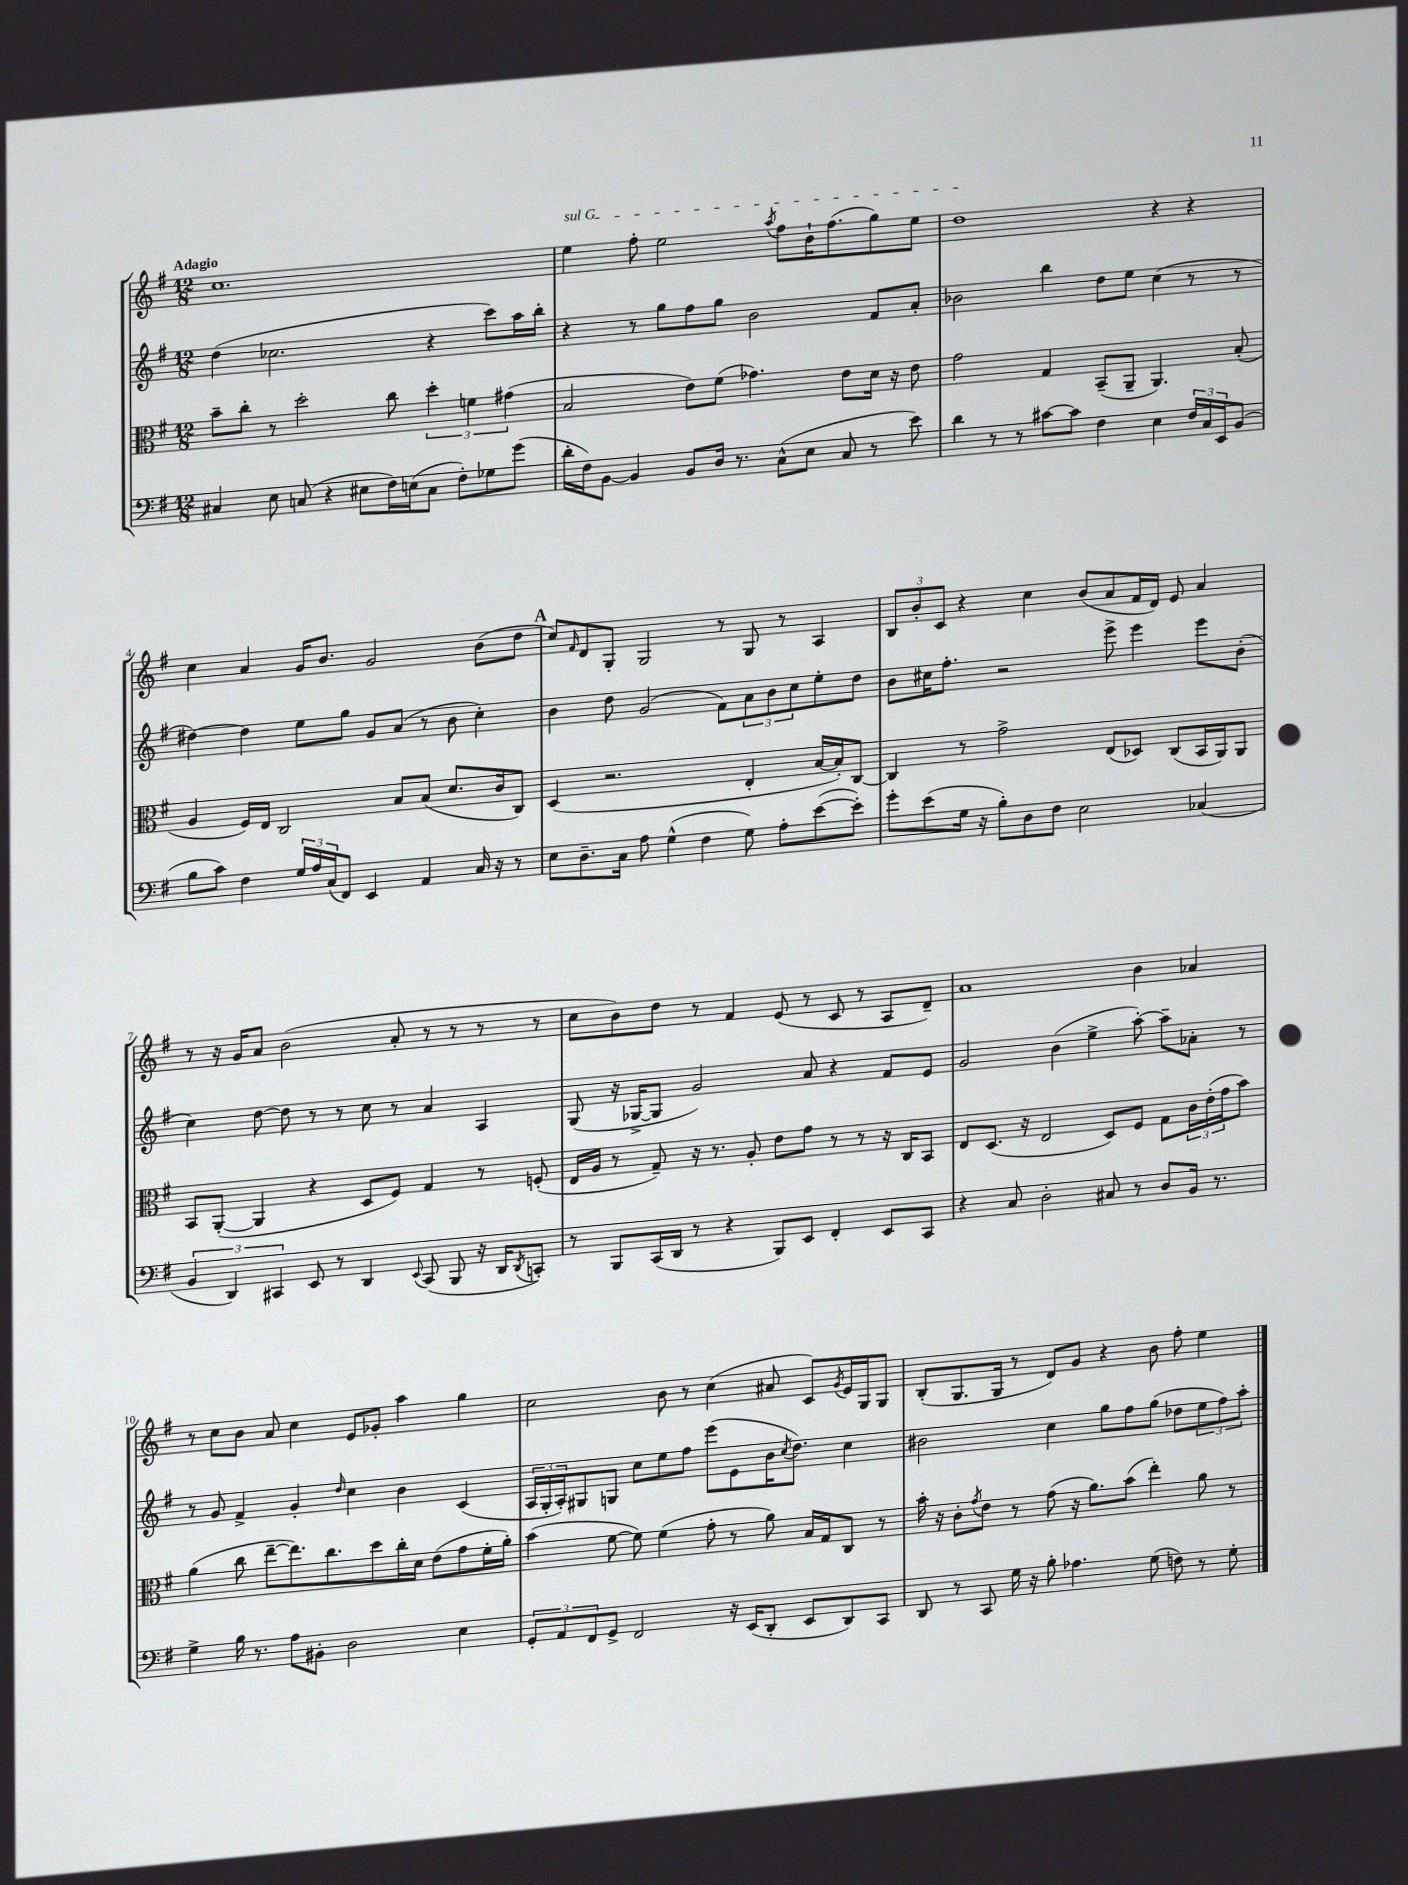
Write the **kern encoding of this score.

**kern	**kern	**kern	**kern
*part4	*part3	*part2	*part1
*staff4	*staff3	*staff2	*staff1
*clefF4	*clefC3	*clefG2	*clefG2
*k[f#]	*k[f#]	*k[f#]	*k[f#]
*M12/8	*M12/8	*M12/8	*M12/8
=1	=1	=1	=1
!	!	!	!LO:TX:a:B:t=Adagio
4C#X/	8b~\L	(4dd\	1.cc
.	8cc'\J	.	.
8E\	8r	2.cc-X\	.
(8Cn/	2dd'\	.	.
4r	.	.	.
8E#X\L	.	.	.
16F#\L)	8cc\	.	.
(16En\J	.	.	.
8C\J	6dd'\	4r	.
8F#'\L)	.	.	.
.	6fn\	.	.
8G-X\	.	8ccc\L)	.
.	(6g#X\	.	.
(8g\J	.	16aa\L	.
.	.	16bb'\JJ	.
=2	=2	=2	=2
!	!	!	!LO:TX:a:i:t=sul G
16d'\LL	2B/	4r	4ee\
16F#\J)	.	.	.
[8BB\J	.	.	.
4BB/]	.	8r	8ff#'\
.	.	8gg\L	2ee\
8BB/L	8e\L)	8ff#\	.
16D/Jk	(8f#\J	8gg\J	.
8.r	.	.	.
.	4.g-X\)	2b\	.
.	.	.	8qaa/
(8C^^\L	.	.	8ff#\L
8E\J	.	.	16b`\K
.	.	.	(8.ff#\
8C/	8e\L	.	.
8r	16d\Jk	8f#/L	8gg\)
.	16r	.	.
8e\)	8e\	8a'/J	8ee\J
=3	=3	=3	=3
4d\	2g\	2b-X\	1dd
8r	.	.	.
8r	.	.	.
[8c#X\L	4G/	4bb\	.
8c#\J]	.	.	.
4F#\	(8BB~/L	8dd\L	.
.	8AA~/J	8ee\J	.
4E\	4.AA/)	(4cc\	4r
24F#/LL	.	8r	4r
24C/	.	.	.
24EE/J	.	.	.
(8BB/J	(8B'/	8r	.
!!LO:LB:g=z
=4	=4	=4	=4
8B\L	4A/	[4dd#X\)	4cc\
8c\J)	.	.	.
4F#\	16F#/LL)	4dd#\]	4a/
.	16E/JJ	.	.
.	2C/	.	.
24G/LL	.	8ee\L	16g/KL
24A/	.	.	.
.	.	.	8.b/J
(24C/J	.	.	.
8FF#/J)	.	8gg\J	.
4EE/	.	8g/L	2g/
.	8B/L	(8a/J	.
4AA/	(8B/J	8r	.
.	8.d/L	8b\	.
16C/	.	4cc'\)	(8b\L
16r	16c/k	.	.
8r	8C/J)	.	8dd\J
!!LO:REH:place=s1:t=A
=5	=5	=5	=5
8E\L	(4D/	4b\	8cc/L)
.	.	.	16qqf#/
8.D~\	.	.	8d/
.	2.r	8dd\	8G'/J
16C\Jk	.	.	.
8A\	.	(2g/	2G/
(4G^^\	.	.	.
4F#\	.	.	.
.	.	8f#\L)	8r
8G\)	4E'/	12a\	8G/
.	.	12b\	.
8A'\L	.	.	8r
.	.	12cc\	.
([8e\	[16B/LL	8ee'\	4A/
.	16B'/J])	.	.
8e'\J])	[8C/J	8dd\J	.
=6	=6	=6	=6
8g'\L	4C/]	8b\L	12B/L
.	.	.	12b'/
(8e\	.	16cc#X\K	.
.	.	.	12c/J
.	.	8.ff#'\J	.
16G\Jk	8r	.	4r
16r	.	.	.
8B'\L)	2g^\	2r	.
8D\	.	.	4cc\
8F#\J	.	.	.
2E\	.	.	(8b/L
.	(8E/L	8eee^\	8a/
.	8D-X/J)	4eee\	16f#/L
.	.	.	16d/JJ)
.	(8C/L	.	8e/
(4C-X/	16BB/L	8eee\L	4a/
.	16AA/J)	.	.
.	8AA/J	(8b'\J	.
!!LO:LB:g=z
=7	=7	=7	=7
6BB/	8BB/L	4cc\)	8r
.	([8AA'/J	.	16r
6DD/)	.	.	.
.	.	.	16g/KL
.	4AA/]	[8dd\	8a/J
6CC#X/	.	.	.
.	.	8dd\]	(2b\
8EE/	4r	8r	.
8r	.	8r	.
4DD/	8D/L	8cc\	.
.	8F#/J)	8r	8a'/
8qqEE/	.	.	.
(8CC#/	4G/	4a/	8r
8BBB/	.	.	8r
16r	8r	4A/	8r
16DD/KL	.	.	.
8qDD/	.	.	.
8CCn'/J)	(8Fn'/	.	8r
=8	=8	=8	=8
8r	16E/LL	(8G/	8cc\L
.	16A/JJ	.	.
8BBB/L	8r	16r	8b\)
.	.	[16G-X^/KL	.
(16CC/L	8G~/)	8G-/J]	8dd\J
16DD/JJ	.	.	.
8r	16r	2g/)	8r
.	8.r	.	.
4r	.	.	4f#/
.	8A'/	.	.
8BBB/L)	8e\L	.	(8e/
8EE/J	8g\J	8a/	8r
4FF#'/	8r	4r	8c/
.	8r	.	8r
8EE/L	16r	8f#/L	8A/L
.	16C/KL	.	.
8CC/J	8BB/J	8e/J	8d~/J)
=9	=9	=9	=9
4r	8E/L	2g/	1a
.	(8.D/J	.	.
8C/	.	.	.
.	16r	.	.
2D'\	2E/	.	.
.	.	(4b\	.
.	.	4ee^\	.
8C#X/	8D/L)	.	.
8r	8F#/J	[8aa'\)	4b\
8D/L	8G\L	8aa~\L]	.
16BB/Jk	24c\L	8a-X'\J	4a-X/
.	(24e'\	.	.
8.r	.	.	.
.	24g\J	.	.
.	8b\J)	8r	.
!!LO:LB:g=z
=10	=10	=10	=10
4G^\	(4a\	8r	8r
.	.	8g/	8cc\L
16B\	8cc\	4f#^/	8b\J
8.r	.	.	.
.	[8ee~\L	.	8a/
8A\L	8.ee\])	4g'/	4cc\
8BB#X'\J	.	.	.
.	8.cc\	.	.
.	.	16qqdd/	.
2D\	.	4cc\	8e/L
.	8dd\	.	8g-X'/J
.	16cc'\L	4b\	4aa\
.	16d\JJ	.	.
.	(8e\L	.	.
4E\	8g\	(4c/	4gg\
.	16f#'\L	.	.
.	16a'\JJ)	.	.
=11	=11	=11	=11
12GG'/L	(4b\	24A/LL	2cc\
.	.	24G'/	.
12AA/	.	24A'/J)	.
.	.	8G#X/	.
12FF#/	.	.	.
8GG^/J	[8f#\	8Gn/J	.
2FF#/	8f#\])	8cc\L	.
.	(4f#\	8ee\	8b\
.	.	8ff#\J	8r
.	8g'\	(8eee\L	(4cc\
16r	8r	8e\	.
(16EE/KL	.	.	.
8DD'/J	8a\)	16b\K	8a#X/
.	.	8qcc/	.
.	.	8.dd\J)	.
8EE/L	16B/LL	.	8c/L)
.	16G/J	.	.
.	.	.	8qg/
8DD/)	8C/J	4cc\	16e/L
.	.	.	16G/J
8CC/J	8r	.	8G/J
=12	=12	=12	=12
8DD/	16b'\	2b#X\	(8B'/L
.	16r	.	.
8r	8c'\L	.	8.G/
.	8qg/	.	.
8CC/	8e\J	.	.
.	.	.	16G/Jk
16G\	8r	.	8r
16r	.	.	.
8B'\	(8g\	4cc\	8d/L)
4.A-X\	16r	.	8g/J
.	8.a\L)	.	.
.	.	8gg\L	4r
.	(8b\J	8ff#\	.
(8G\	4ee'\)	(8gg\J	8b\
8Fn\)	.	8dd-X\L	8ff#'\
8r	8a\	12ee\	4ee\
.	.	12ff#\)	.
8G'\	8r	.	.
.	.	12aa'\J	.
==	==	==	==
*-	*-	*-	*-
